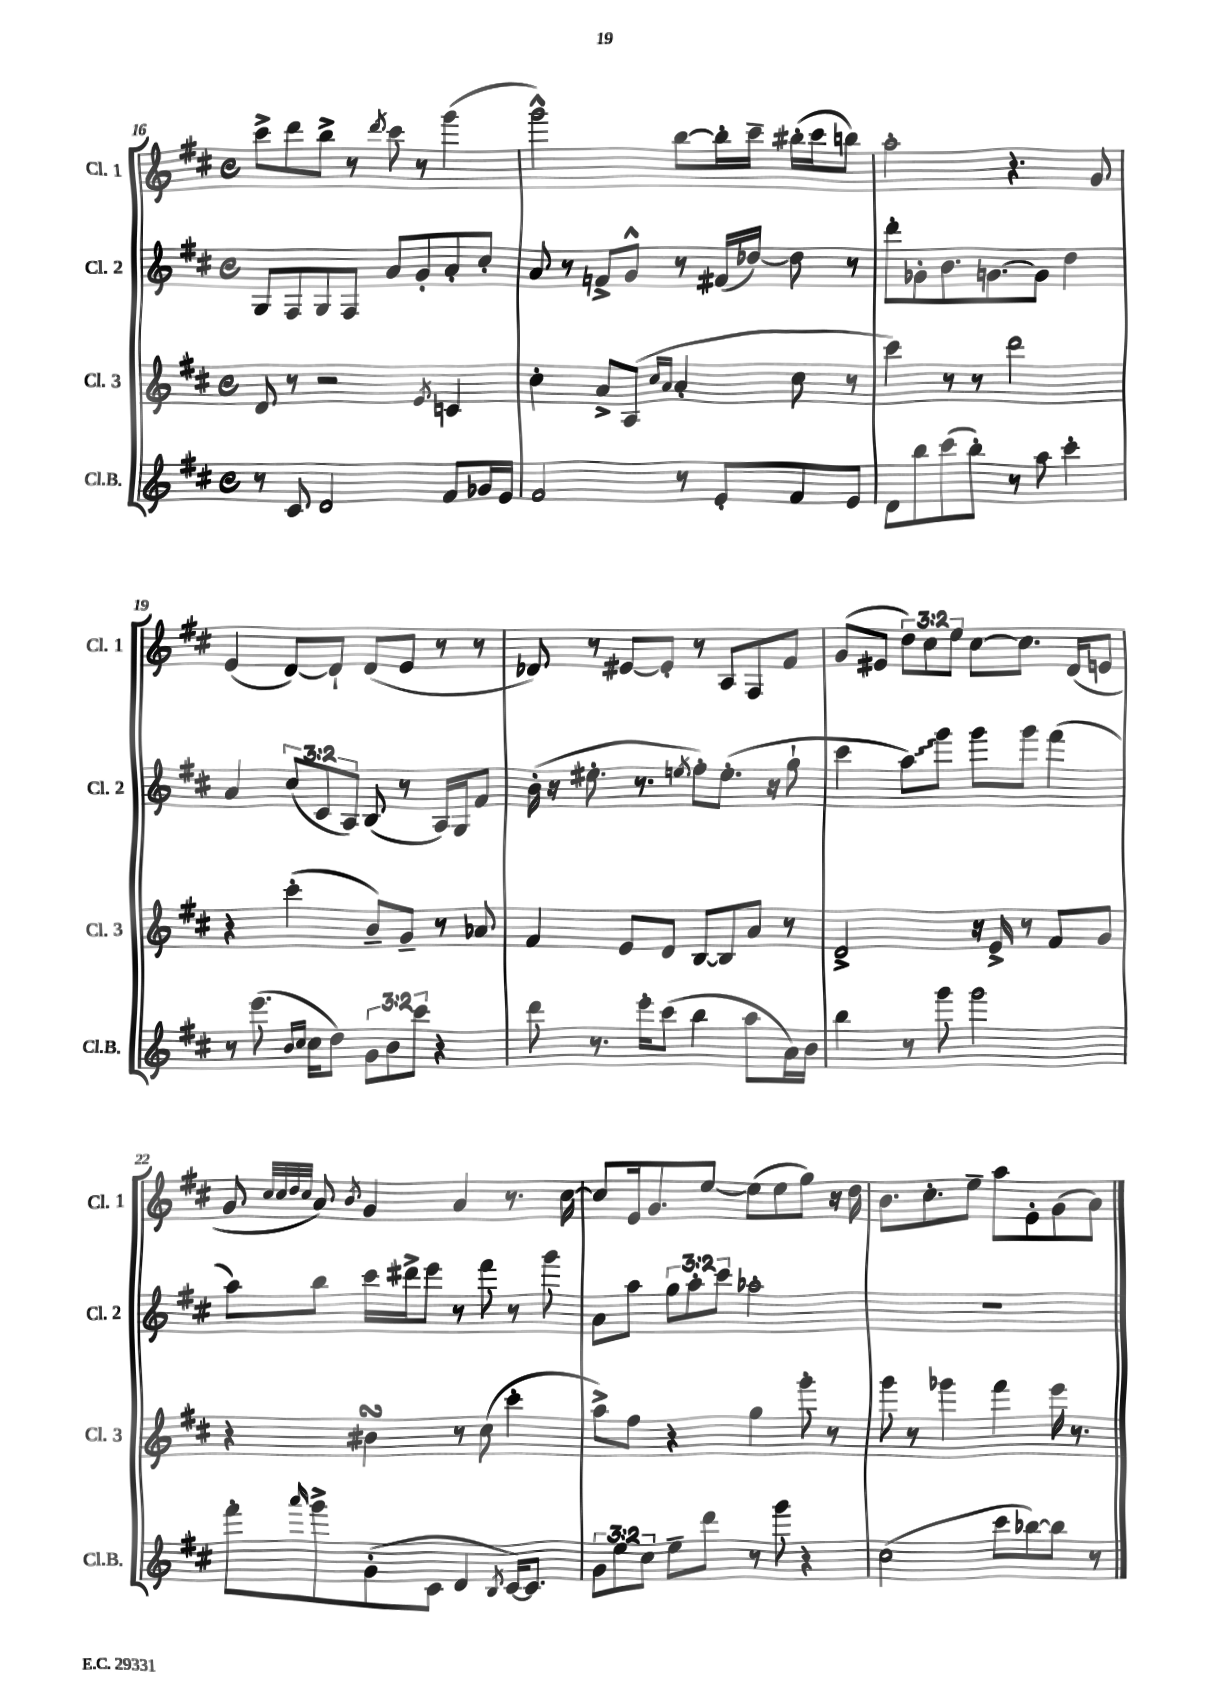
<<
\new StaffGroup <<
\new Staff = "s0" \with { instrumentName = "Cl. 1" shortInstrumentName = "Cl. 1" } {
    \clef treble \key d \major \defaultTimeSignature \time 4/4 \override Staff.TupletNumber.text = #tuplet-number::calc-fraction-text
    cis'''8-> d'''8 b''8-> r8 \acciaccatura { d'''8 } cis'''8 r8 g'''4( |
    g'''2-^) b''8~ b''16-. cis'''16-- bis''16-.( cis'''16 b''8) |
    a''2-. r4. g'8 |
    e'4( d'8~) d'8-! d'8( e'8 r8 r8 |
    des'8) r8 eis'8~ eis'8-. r8 a8 fis8 fis'8 |
    g'8( eis'8 \tuplet 3/2 { d''8) cis''8 e''8 } cis''8~ cis''8. d'16( e'8 |
    g'8 \grace { cis''32 cis''32 d''32 cis''32 } a'8) \acciaccatura { b'8 } g'4 a'4 r8. cis''16~ |
    cis''8 e'16 g'8. e''8~ e''8( e''8 g''8) r16 d''16 |
    b'8. cis''8.-. e''8-- a''8 e'8-. g'8( a'8) \bar "|." |
}
\new Staff = "s1" \with { instrumentName = "Cl. 2" shortInstrumentName = "Cl. 2" } {
    \clef treble \key d \major \defaultTimeSignature \time 4/4 \override Staff.TupletNumber.text = #tuplet-number::calc-fraction-text
    g8 fis8 g8 fis8 a'8 g'8-. a'8-. cis''8-. |
    a'8 r8 f'8-> g'8-^ r8 fis'16( des''16~) des''8 r8 |
    d'''8-. ges'8-. b'8. g'8.~ g'8 d''4 |
    a'4 \tuplet 3/2 { cis''8( cis'8 a8) } b8( r8 a16) g16 fis'8 |
    b'16-.( r16 eis''8.-. r8. \acciaccatura { e''8 } fis''8-.) e''8.-.( r16 g''8-! |
    cis'''4 \once \override Glissando.style = #'zigzag a''8\glissando) g'''8 g'''8 g'''8 fis'''4( |
    a''8) b''8 cis'''16 dis'''16-> e'''8 r8 fis'''8 r8 g'''8 |
    a'8 a''8 \tuplet 3/2 { g''8 a''8-. cis'''8 } aes''2-. |
    R1 \bar "|." |
}
\new Staff = "s2" \with { instrumentName = "Cl. 3" shortInstrumentName = "Cl. 3" } {
    \clef treble \key d \major \defaultTimeSignature \time 4/4
    d'8 r8 r2 \acciaccatura { e'8 } c'4 |
    cis''4-. a'8-> a8( \grace { cis''16 a'16 } a'4-. cis''8 r8 |
    cis'''4) r8 r8 d'''2 |
    r4 cis'''4-.( b'8--) g'8-- r8 aes'8 |
    fis'4 e'8 d'8 b8~ b8 a'8 r8 |
    d'2-> r16 e'16-> r8 fis'8 g'8 |
    r4 bis'4\turn r8 cis''8( cis'''4-. |
    a''8->) fis''8 r4 g''4 g'''8-. r8 |
    g'''8 r8 ges'''4 fis'''4 e'''16 r8. \bar "|." |
}
\new Staff = "s3" \with { instrumentName = "Cl.B." shortInstrumentName = "Cl.B." } {
    \clef treble \key d \major \defaultTimeSignature \time 4/4 \override Staff.TupletNumber.text = #tuplet-number::calc-fraction-text
    r8 cis'8 d'2 fis'8 ges'16 e'16 |
    fis'2 r8 e'8-. fis'8 e'8 |
    d'8 b''8 cis'''8( b''8-.) r8 a''8 cis'''4-. |
    r8 e'''8.( \grace { b'16 cis''16 } cis''16 d''8) \tuplet 3/2 { g'8 b'8 cis'''8 } r4 |
    d'''8 r8. e'''16-. cis'''8( b''4 a''8 a'16) b'16 |
    b''4 r8 g'''8 g'''2 |
    fis'''8-. \grace { a'''16 } g'''8-> g'8-.( cis'8 d'4 \acciaccatura { b8 } cis'16~) cis'8. |
    \tuplet 3/2 { g'8 e''8 cis''8 } e''8-- d'''8 r8 g'''8 r4 |
    cis''2( cis'''8 bes''8~) bes''8 r8 \bar "|." |
}
>>
>>
\layout { \context { \Score currentBarNumber = #16 } }
